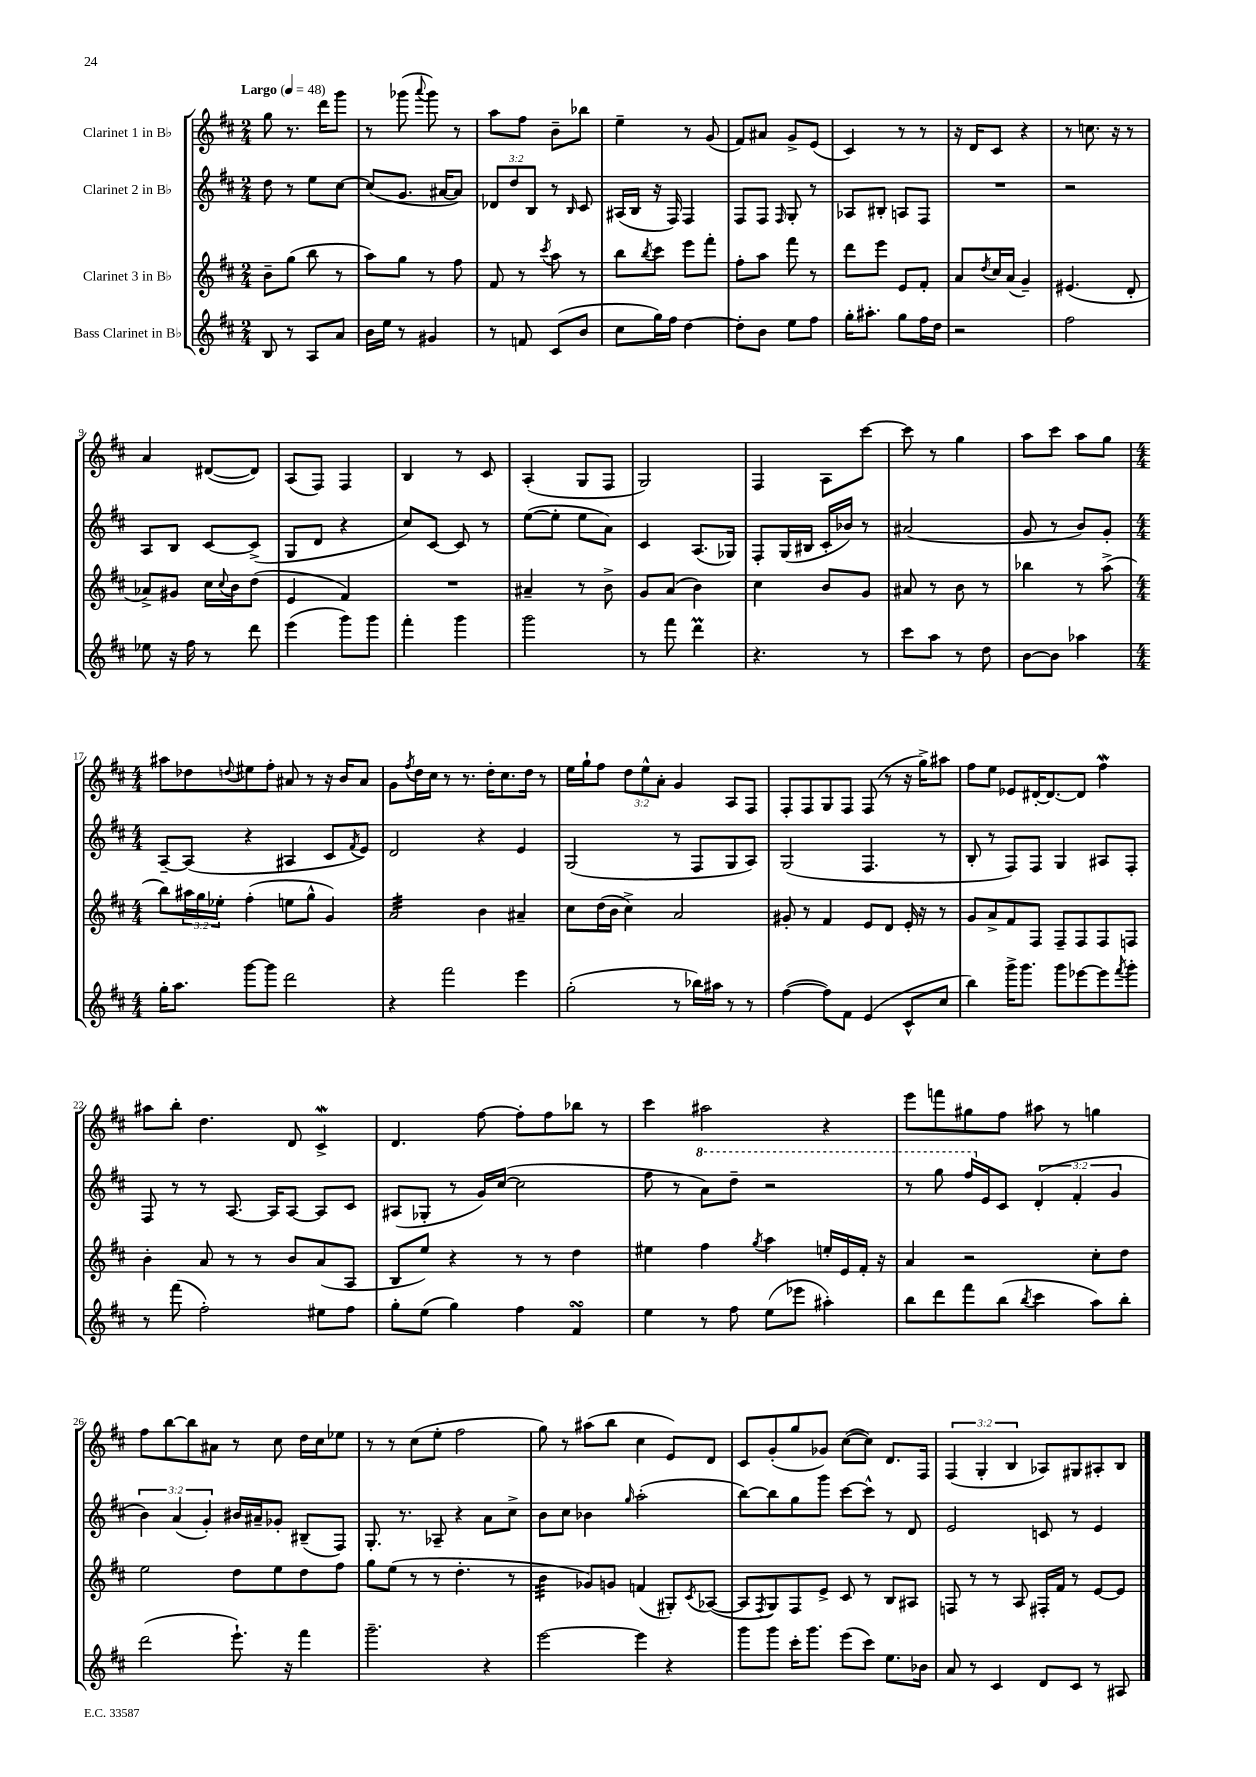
<<
\new StaffGroup <<
\new Staff = "s0" \with { instrumentName = "Clarinet 1 in Bb" } {
    \clef treble \key d \major \numericTimeSignature \time 2/4 \override Staff.TupletNumber.text = #tuplet-number::calc-fraction-text \tempo "Largo" 4 = 48
    g''8 r8. d'''16 g'''8 |
    r8 ges'''8( \appoggiatura { a'''8 } ges'''8) r8 |
    a''8 fis''8 b'8-- bes''8 |
    e''4-- r8 g'8( |
    fis'8) ais'8 g'8-> e'8( |
    cis'4) r8 r8 |
    r16 d'16 cis'8 r4 |
    r8 c''8. r16 r8 |
    a'4 dis'8~( dis'8) |
    a8( fis8) fis4 |
    b4 r8 cis'8 |
    a4-.( g8 fis8 |
    g2) |
    fis4 a8 cis'''8~ |
    cis'''8 r8 g''4 |
    a''8 cis'''8 a''8 g''8 |
    \numericTimeSignature \time 4/4 ais''8 des''8 \appoggiatura { d''8 } eis''8 fis''8-. ais'8 r8 r16 b'16 ais'8 |
    g'8 \acciaccatura { fis''8 } d''16 cis''16 r8 r8. d''16-. cis''8. d''16 r8 |
    e''16 g''16-! fis''8 \tuplet 3/2 { d''8 e''8-^ a'8-. } g'4 a8 fis8 |
    fis8-. fis8 g8 fis8 fis8( r8 r16 g''16->) ais''8 |
    fis''8 e''8 ees'8 dis'16~-. dis'8.~ dis'8 fis''4\mordent |
    ais''8 b''8-. d''4. d'8 cis'4->\mordent |
    d'4. fis''8~ fis''8-. fis''8 bes''8 r8 |
    cis'''4 ais''2 r4 |
    e'''8 f'''8 gis''8 fis''8 ais''8 r8 g''4 |
    fis''8 b''8~ b''8 ais'8 r8 cis''8 d''16 cis''16 ees''8 |
    r8 r8 cis''8( e''8-. fis''2 |
    g''8) r8 ais''8( b''8 cis''4 e'8) d'8 |
    cis'8 g'8-.( g''8 ges'8) cis''8~( cis''8) d'8. fis16 |
    \tuplet 3/2 { fis4( g4-. b4 } aes8) gis8 ais8-. b8 \bar "|." |
}
\new Staff = "s1" \with { instrumentName = "Clarinet 2 in Bb" } {
    \clef treble \key d \major \numericTimeSignature \time 2/4 \override Staff.TupletNumber.text = #tuplet-number::calc-fraction-text
    d''8 r8 e''8 cis''8~ |
    cis''8( g'8. ais'16~ ais'8) |
    \tuplet 3/2 { des'8 d''8 b8 } r8 \grace { b16 } cis'8 |
    ais16( b16 r16 fis16) fis4 |
    fis8 fis8 \grace { fis16 } g8-. r8 |
    aes8 bis8-. a8 fis8 |
    R2 |
    r2 |
    a8 b8 cis'8~ cis'8->( |
    g8 d'8 r4 |
    cis''8) cis'8~ cis'8 r8 |
    e''8~( e''8-. e''8 a'8) |
    cis'4 a8.( ges16) |
    fis8-. g16( bis16 cis'16-. bes'16) r8 |
    ais'2( |
    g'8 r8 b'8) g'8-. |
    \numericTimeSignature \time 4/4 a8~-- a8( r4 ais4 cis'8 \acciaccatura { fis'8 } e'8) |
    d'2 r4 e'4 |
    g2( r8 fis8 g8 a8) |
    g2( fis4. r8 |
    b8-. r8 fis8) fis8 g4 ais8 fis8-. |
    fis8 r8 r8 a8.~ a16 a8~ a8 cis'8 |
    ais8( ges8-. r8 g'16) cis''16~( cis''2 |
    fis''8 r8 \ottava #1 a''8) d'''8-- r2 |
    r8 g'''8 fis'''16 \ottava #0 e'16 cis'8 \tuplet 3/2 { d'4-.( fis'4-. g'4 } |
    \tuplet 3/2 { b'4) a'4( g'4-.) } bis'16 ais'16-- ges'8-. bis8--( fis8) |
    g8.-. r8. aes8-- r4 a'8 cis''8-> |
    b'8 cis''8 bes'4 \grace { g''16 } a''2-.( |
    b''8~) b''8 g''8 g'''8 cis'''8~ cis'''8-^ r8 d'8 |
    e'2 c'8 r8 e'4 \bar "|." |
}
\new Staff = "s2" \with { instrumentName = "Clarinet 3 in Bb" } {
    \clef treble \key d \major \numericTimeSignature \time 2/4 \override Staff.TupletNumber.text = #tuplet-number::calc-fraction-text
    b'8-- g''8( b''8 r8 |
    a''8) g''8 r8 fis''8 |
    fis'8 r8 \acciaccatura { cis'''8 } a''8 r8 |
    b''8 \acciaccatura { b''8 } cis'''8 e'''8 fis'''8-. |
    fis''8-. a''8 fis'''8 r8 |
    d'''8 e'''8 e'8 fis'8-. |
    a'8 \acciaccatura { d''8 } cis''16 a'16( g'4--) |
    eis'4.( d'8-. |
    aes'8->) gis'8 cis''16 \appoggiatura { cis''8 } b'16 d''8( |
    e'4 fis'4) |
    R2 |
    ais'4-- r8 b'8-> |
    g'8 a'8( b'4) |
    cis''4 b'8 g'8 |
    ais'8 r8 b'8 r8 |
    bes''4 r8 a''8->( |
    \numericTimeSignature \time 4/4 b''8) \tuplet 3/2 { ais''16 g''16 ees''16-. } fis''4-.( e''8 g''8-^ g'4) |
    a'2:32 b'4 ais'4-- |
    cis''8 d''16( b'16 cis''4->) a'2 |
    gis'8-. r8 fis'4 e'8 d'8 e'16-. r16 r8 |
    g'8 a'8-> fis'8 fis8 fis8-- fis8 fis8 f8 |
    b'4-. a'8 r8 r8 b'8 a'8( a8 |
    b8 e''8) r4 r8 r8 d''4 |
    eis''4 fis''4 \acciaccatura { g''8 } a''4 e''16-. e'16 fis'16-. r16 |
    a'4 r2 cis''8-. d''8 |
    e''2 d''8 e''8 d''8 fis''8 |
    g''8 e''8( r8 r8 d''4.-. r8 |
    b'4:32 ges'8) g'8 f'4( gis8-.) \acciaccatura { cis'8 } aes8~( |
    aes8 \acciaccatura { fis8 } g8) fis8 e'8-> cis'8 r8 b8 ais8 |
    f8 r8 r8 a8 fis16-. fis'16 r8 e'8~ e'8 \bar "|." |
}
\new Staff = "s3" \with { instrumentName = "Bass Clarinet in Bb" } {
    \clef treble \key d \major \numericTimeSignature \time 2/4
    b8 r8 a8 a'8 |
    b'16 e''16 r8 gis'4 |
    r8 f'8 cis'8( b'8 |
    cis''8 g''16) fis''16 d''4~ |
    d''8-. b'8 e''8 fis''8 |
    g''16-. ais''8.-. g''8 fis''16 d''16 |
    r2 |
    fis''2 |
    ees''8 r16 fis''16 r8 d'''8 |
    e'''4( g'''8) g'''8 |
    fis'''4-. g'''4 |
    g'''2 |
    r8 fis'''8 d'''4\prall |
    r4. r8 |
    cis'''8 a''8 r8 d''8 |
    b'8~ b'8 aes''4 |
    \numericTimeSignature \time 4/4 g''16-. a''8. g'''8~ g'''8 d'''2 |
    r4 fis'''2 e'''4 |
    g''2-.( r8 bes''16) ais''16 r8 r8 |
    fis''4~( fis''8) fis'8 e'4( cis'8-^ cis''8 |
    b''4) g'''16-> g'''8. g'''8 ees'''8~ ees'''8 \acciaccatura { fis'''8 } g'''8-. |
    r8 fis'''8( fis''2-.) eis''8 fis''8 |
    g''8-. e''8( g''4) fis''4 fis'4\turn |
    e''4 r8 fis''8 e''8( ees'''8 ais''4-.) |
    b''8 d'''8 fis'''8 b''8( \acciaccatura { b''8 } cis'''4 a''8) b''8-. |
    d'''2( e'''8.-!) r16 fis'''4 |
    g'''2.-- r4 |
    e'''2~ e'''4 r4 |
    g'''8 g'''8 cis'''16-. g'''8. e'''8( cis'''8) e''8. bes'16 |
    a'8 r8 cis'4 d'8 cis'8 r8 ais8 \bar "|." |
}
>>
>>
